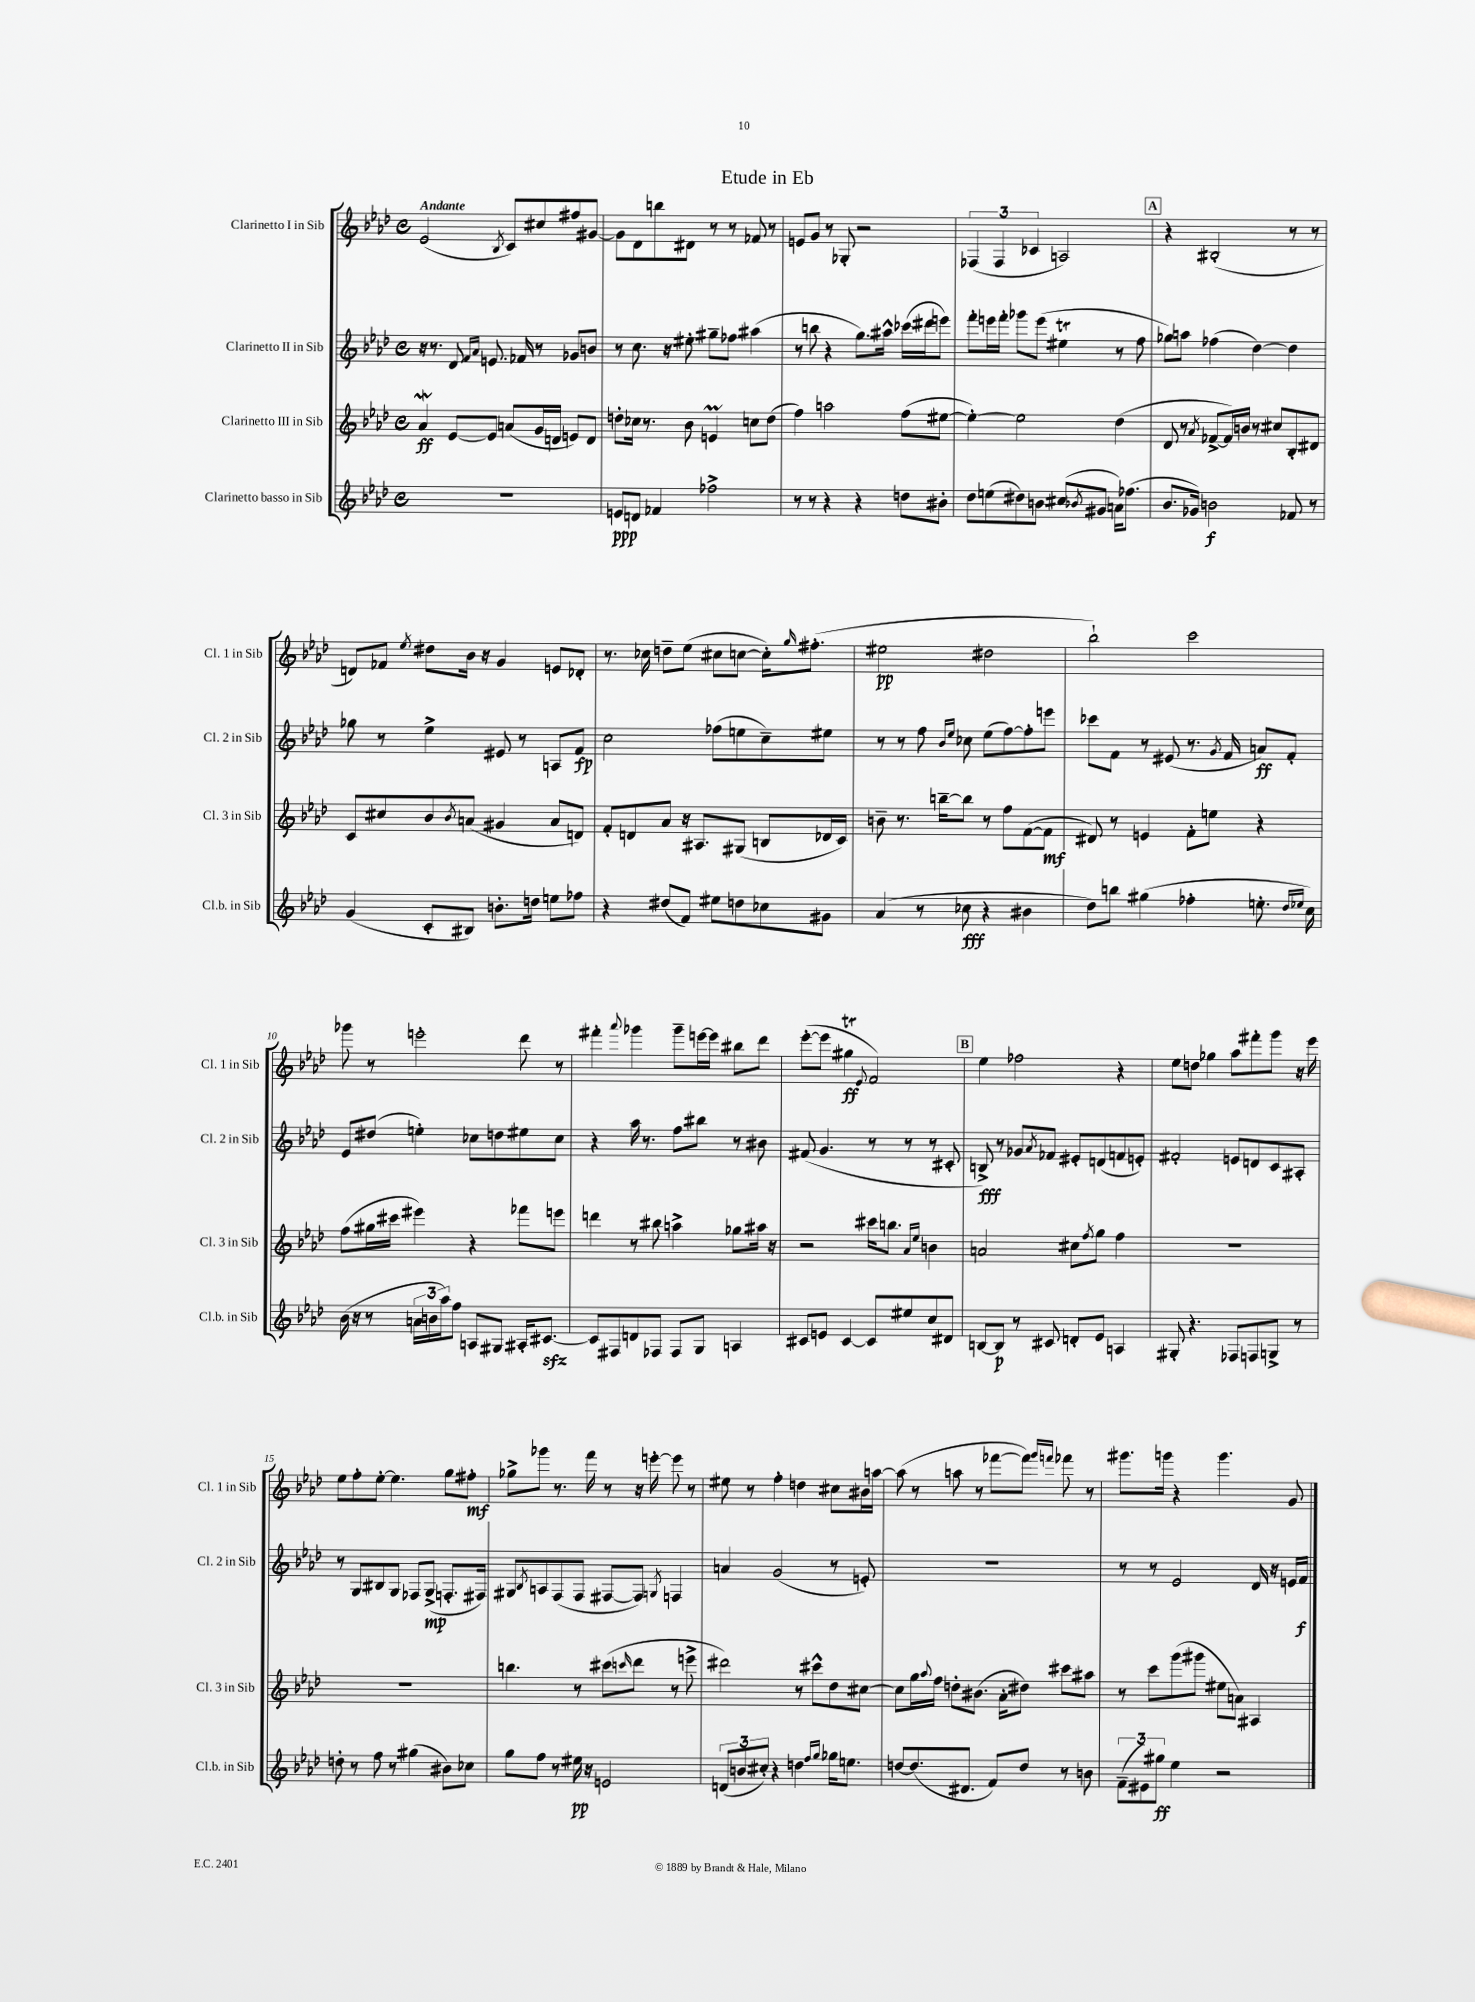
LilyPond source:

\header { title = "Etude in Eb" }
<<
\new StaffGroup <<
\new Staff = "s0" \with { instrumentName = "Clarinetto I in Sib" shortInstrumentName = "Cl. 1 in Sib" } {
    \clef treble \key aes \major \defaultTimeSignature \time 4/4 \tempo "Andante"
    ees'2( \acciaccatura { bes8 } c'8) cis''8 fis''8 gis'8~ |
    gis'8 des'8 b''8 dis'8 r8 r8 fes'8 r8 |
    e'8 g'8 r8 ges8-. r2 |
    \tuplet 3/2 { fes4( fes4 ces'4 } a2) |
    \mark \markup { \box "A" } r4 bis2-.( r8 r8 |
    d'8) fes'8 \acciaccatura { ees''8 } dis''8 bes'16 r16 g'4 e'8 des'8-. |
    r8. ces''16 d''8-- ees''8( cis''8 c''8~ c''16-.) \grace { g''16 } fis''8.-.( |
    eis''2\pp dis''2 |
    bes''2-!) c'''2 |
    ges'''8 r8 e'''2-. des'''8 r8 |
    fis'''4-. \appoggiatura { aes'''8 } ges'''4 ges'''8-- e'''16~ e'''16 bis''8 des'''8 |
    ees'''8~-.( ees'''8 gis''4\trill\ff \appoggiatura { ees'8 } f'2) |
    \mark \markup { \box "B" } ees''4 fes''2 r4 |
    ees''8 d''8 ges''4 aes''8 fis'''8-. g'''8 r16 ees'''16 |
    ees''8 f''8-. ees''8~-. ees''4. g''8 fis''8-.\mf |
    ges''8-> ges'''8 r8. f'''16 r8 r16 e'''16~-. e'''8 r8 |
    eis''8 r8 f''4-. d''4 cis''8 bis'16 a''16~ |
    a''8( r8 a''8 r8 fes'''8~ fes'''8) \grace { g'''16 f'''16 } fes'''8 r8 |
    gis'''8. g'''16 r4 g'''4. g'8 \bar "|." |
}
\new Staff = "s1" \with { instrumentName = "Clarinetto II in Sib" shortInstrumentName = "Cl. 2 in Sib" } {
    \clef treble \key aes \major \defaultTimeSignature \time 4/4
    r16 r8. des'8 \grace { f'16 aes'16 } e'8. fes'16 r8 ges'8 b'8 |
    r8 c''8. r16 eis''8-. gis''8-- fes''8 ais''4( |
    r8 b''8 r4 g''8.) ais''16-^ ces'''16( dis'''16 e'''8) |
    f'''8-. e'''16 f'''16-. ges'''8 e'''8( eis''4\trill r8 f''8 |
    \mark \markup { \box "A" } ges''8) a''8 fes''4( des''4~) des''4 |
    ges''8 r8 ees''4-> eis'8 r8 a8 f'8\fp |
    c''2 fes''8( e''8 c''8--) eis''8 |
    r8 r8 f''8 \grace { bes'16 ees''16 } ces''8 ees''8( f''8~) f''8-. e'''8 |
    ces'''8 f'8 r8 eis'8( r8. \acciaccatura { g'8 } f'16 a'8\ff) f'8-. |
    ees'8 dis''8( e''4-.) ces''8 d''8 eis''8 ces''8 |
    r4 aes''16 r8. f''8 bis''8 r8 bis'8 |
    fis'8( g'4. r8 r8 r8 cis'8-. |
    \mark \markup { \box "B" } b8->\fff) r8 ges'8 \acciaccatura { aes'8 } fes'8 eis'8-. d'8( f'8 e'8-.) |
    fis'2-. e'8 d'8 c'8 ais8-. |
    r8 g8 bis8 g8 fes8 g8->\mp( f8.-. fis16) |
    gis8 \acciaccatura { bes8 } a8 f8( f8 fis8~ fis8) \acciaccatura { g8 } f4 |
    a'4 g'2( r8 e'8-.) |
    R1 |
    r8 r8 ees'2 des'16 r16 e'16 f'16\f \bar "|." |
}
\new Staff = "s2" \with { instrumentName = "Clarinetto III in Sib" shortInstrumentName = "Cl. 3 in Sib" } {
    \clef treble \key aes \major \defaultTimeSignature \time 4/4
    aes'4\mordent\ff ees'8~ ees'8 a'8( g'16 d'16 e'8) d'8 |
    d''8-. ces''16 r8. bes'8 e'4\prall c''8 d''8( |
    f''4) a''2 f''8( eis''8~ |
    eis''4~-.) eis''2 des''4( |
    \mark \markup { \box "A" } des'8 r8 \acciaccatura { aes'8 } fes'8~-> fes'16) b'16 r8 cis''8 bes8-. dis'8 |
    c'8 cis''8 bes'8 \acciaccatura { bes'8 } a'8( gis'4 a'8 d'8) |
    f'8-. d'8 aes'8 r16 ais8. gis8( b8 des'16 c'16) |
    b'8-- r8. b''16~-- b''8 r8 f''8 f'8~( f'8\mf |
    dis'8) r8 e'4 f'8-. e''8 r4 |
    f''8( gis''16 cis'''16 eis'''4) r4 fes'''8 e'''8 |
    d'''4 r8 bis''8 a''4-> ges''8 ais''16 r16 |
    r2 cis'''16 b''8. \grace { aes'16 ees''16 } b'4 |
    \mark \markup { \box "B" } a'2 cis''8 \acciaccatura { f''8 } g''8 f''4 |
    R1 |
    R1 |
    b''4. r8 cis'''8( \grace { c'''16 } des'''8 r8 e'''8-> |
    dis'''2) r8 cis'''8-^ des''8 cis''8~ |
    cis''8 g''16 \appoggiatura { aes''8 } f''16 d''8-. bis'8.( aes'16-. dis''8) cis'''8 ais''8 |
    r8 c'''8 g'''8( gis'''8 eis''8 a'8) ais4 \bar "|." |
}
\new Staff = "s3" \with { instrumentName = "Clarinetto basso in Sib" shortInstrumentName = "Cl.b. in Sib" } {
    \clef treble \key aes \major \defaultTimeSignature \time 4/4
    R1 |
    e'8\ppp d'8 fes'4 fes''2-> |
    r8 r8 r4 r4 d''8 bis'8-. |
    des''8 e''8( dis''8) b'8 cis''8( \acciaccatura { bes'8 } gis'8 a'16) fes''8.( |
    \mark \markup { \box "A" } bes'8. ges'16) b'2\f fes'8 r8 |
    g'4( c'8-. bis8) b'8.-. d''16 e''8 fes''8 |
    r4 dis''8( f'8) eis''8 d''8 ces''8 gis'8 |
    aes'4( r8 ces''8\fff r4 bis'4 |
    des''8) b''8 gis''4( fes''4-. e''8.-. \grace { des''16 ees''16 } c''16) |
    bes'16( r16 r8 \tuplet 3/2 { a'16 b'16 aes''16) } f''8 a8 gis8 ais16-. cis'8.~\sfz |
    cis'8 fis8 d'8 fes8 fes8 g8 a4 |
    cis'8 e'8 cis'4~ cis'8 eis''8 c''8 dis'8 |
    \mark \markup { \box "B" } b8~ b8\p r8 cis'8 d'8-. ees'8 a4 |
    gis8-. r4. fes8 f8 g8-> r8 |
    d''8-. r8 f''8 r8 gis''4( bis'8) ces''8 |
    g''8 f''8 r8 eis''16\pp r16 e'2 |
    \tuplet 3/2 { d'8( b'8 cis''8-.) } r4 d''4 \grace { f''16 g''16 } ges''16 e''8. |
    d''8~ d''8.( dis'8. f'8) d''8 r8 b'8 |
    \tuplet 3/2 { f'8--( eis'8) gis''8\ff } ees''4 r2 \bar "|." |
}
>>
>>
\layout { \context { \Score \override BarNumber.break-visibility = ##(#f #t #t) barNumberVisibility = #(every-nth-bar-number-visible 5) } }
